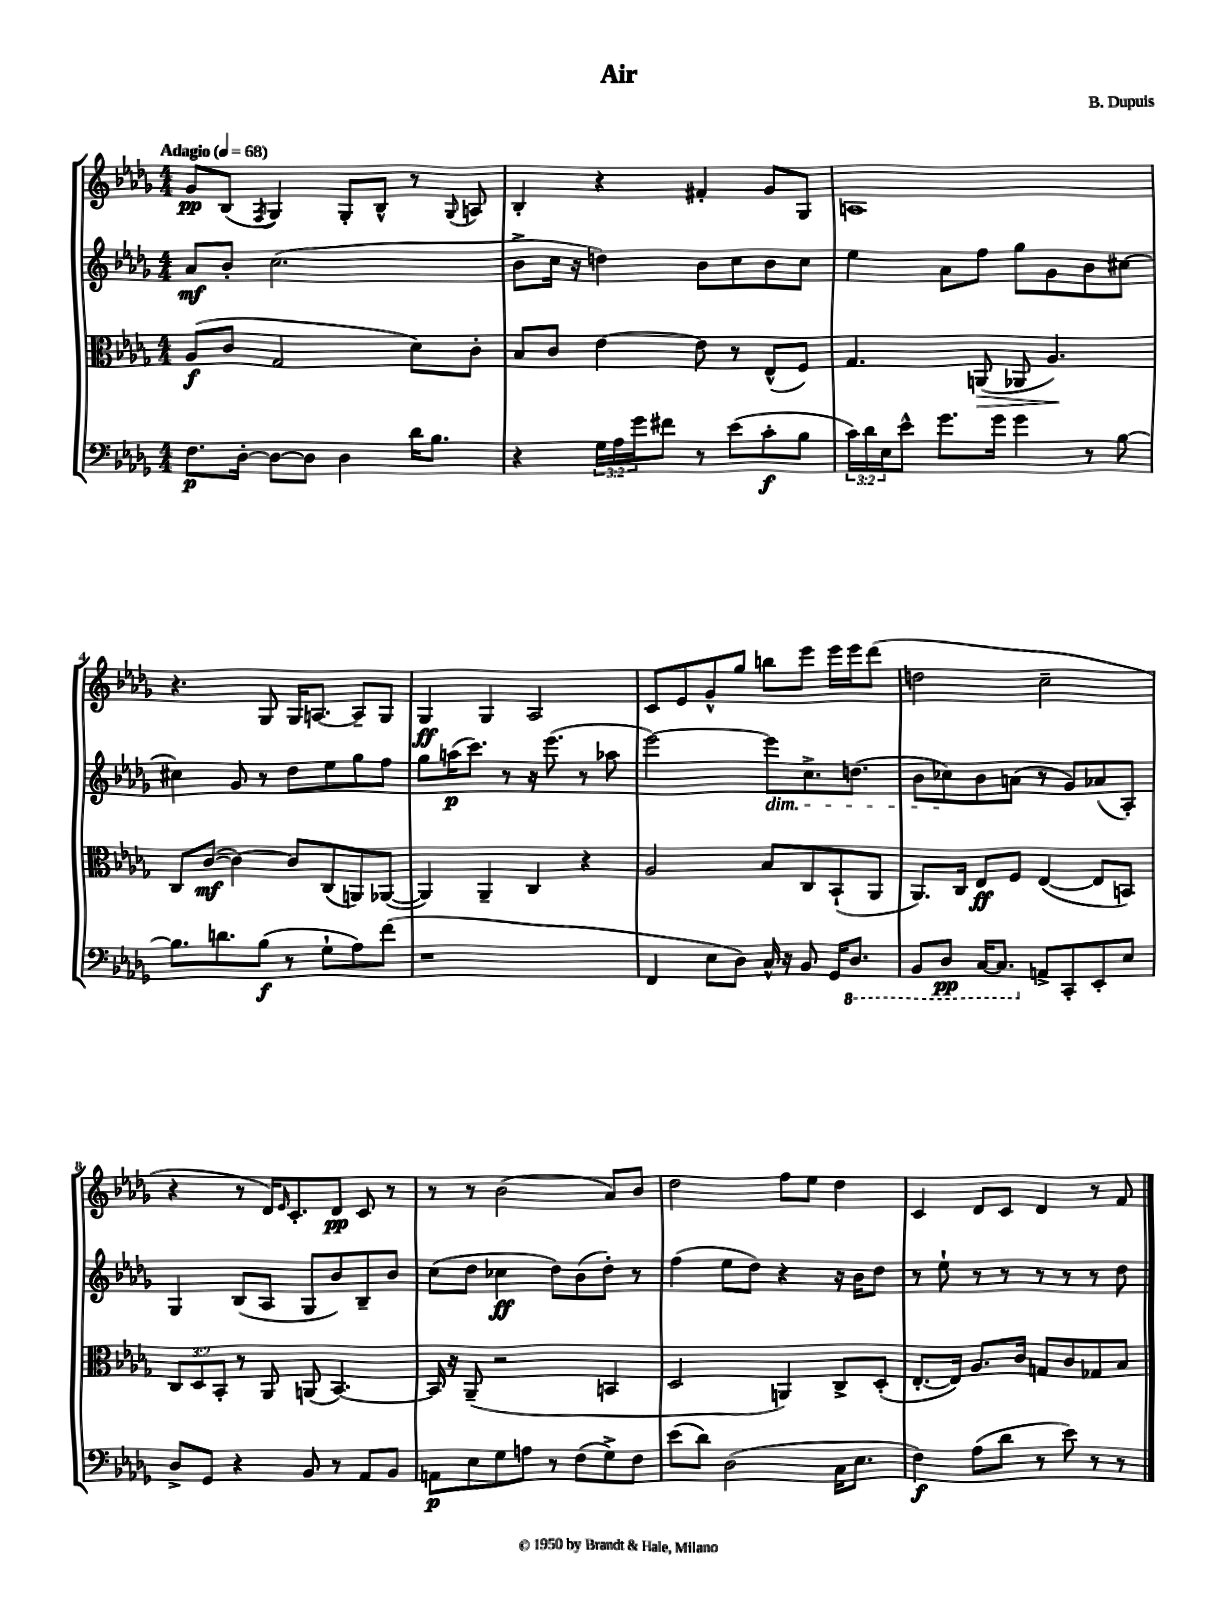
\header { title = "Air" composer = "B. Dupuis" }
<<
\new StaffGroup <<
\new Staff = "s0" {
    \clef treble \key des \major \numericTimeSignature \time 4/4 \tempo "Adagio" 4 = 68
    ges'8\pp bes8( \acciaccatura { f8 } ges4) ges8-. bes8-^ r8 \appoggiatura { ges8 } a8 |
    bes4-. r4 fis'4-. ges'8 ges8 |
    a1 |
    r4. ges8 ges16 a8.~ a8-- ges8 |
    ges4\ff ges4 aes2 |
    c'8 ees'8 ges'8-^ ges''8 b''8 ees'''8 ees'''16 ees'''16 des'''8( |
    d''2 c''2-- |
    r4 r8 des'16) \grace { ees'16 } c'8.-. des'8\pp c'8 r8 |
    r8 r8 bes'2( aes'8) bes'8 |
    des''2 f''8 ees''8 des''4 |
    c'4 des'8 c'8 des'4 r8 f'8 \bar "|." |
}
\new Staff = "s1" {
    \clef treble \key des \major \numericTimeSignature \time 4/4
    aes'8\mf bes'8-. c''2.( |
    bes'8-> c''16 r16 d''4) bes'8 c''8 bes'8 c''8 |
    ees''4 aes'8 f''8 ges''8 ges'8 bes'8 cis''8~ |
    cis''4 ges'8 r8 des''8 ees''8 ges''8 f''8 |
    ges''8 a''16\p( c'''8.) r8 r16 ees'''8.( r8 aes''8 |
    ees'''2~) ees'''8\dim c''8.-> d''8.( |
    bes'8 ces''8\!) bes'8 a'8( r8 ges'8) aes'8( aes8-.) |
    ges4 bes8( aes8 ges8 bes'8) bes8-- bes'8 |
    c''8( des''8 ces''4\ff des''8) bes'8( des''8-.) r8 |
    f''4( ees''8 des''8) r4 r16 bes'16 des''8 |
    r8 ees''8-! r8 r8 r8 r8 r8 des''8 \bar "|." |
}
\new Staff = "s2" {
    \clef alto \key des \major \numericTimeSignature \time 4/4 \override Staff.TupletNumber.text = #tuplet-number::calc-fraction-text
    aes8\f( c'8 ges2 des'8) c'8-. |
    bes8 c'8 ees'4~ ees'8 r8 ees8-^( f8) |
    ges4. a,8\>( aes,8 aes4.\!) |
    c8 c'8~\mf( c'4~) c'8 c8( a,8) aes,8~( |
    aes,4) aes,4-- c4 r4 |
    aes2 bes8 c8 bes,8-!( aes,8 |
    aes,8.) c16 ees8\ff f8 ees4~( ees8 b,8) |
    \tuplet 3/2 { c8 des8 bes,8-. } r8 aes,8 a,8( bes,4.~) |
    bes,16 r16 aes,8--( r2 b,4 |
    des2 a,4) c8-> des8-.( |
    ees8.~-. ees16) aes8. c'16 g8 c'8 ges8 bes8 \bar "|." |
}
\new Staff = "s3" {
    \clef bass \key des \major \numericTimeSignature \time 4/4 \override Staff.TupletNumber.text = #tuplet-number::calc-fraction-text
    f8.\p des16~-. des8~ des8 des4 des'16 bes8. |
    r4 \tuplet 3/2 { ges16 aes16 ges'16 } fis'8 r8 ees'8( c'8-.\f bes8 |
    \tuplet 3/2 { c'16) des'16 ees16 } ees'8-^ ges'8. ges'16 ges'4 r8 bes8~ |
    bes8. d'8. bes8\f( r8 ges8-! aes8) f'8( |
    r1 |
    f,4 ees8 des8) c16-^ r16 bes,8 ges,16 \ottava #-1 des,8. |
    bes,,8 des,8\pp c,16~ c,8. \ottava #0 a,8-> c,8-. ees,8-. ees8 |
    des8-> ges,8 r4 bes,8 r8 aes,8 bes,8 |
    a,8\p ees8 ges8 a8 r8 f8( ges8->) f8 |
    ees'8( des'8) des2( c16 ees8. |
    f4\f) aes8( des'8 r8 ees'8) r8 r8 \bar "|." |
}
>>
>>
